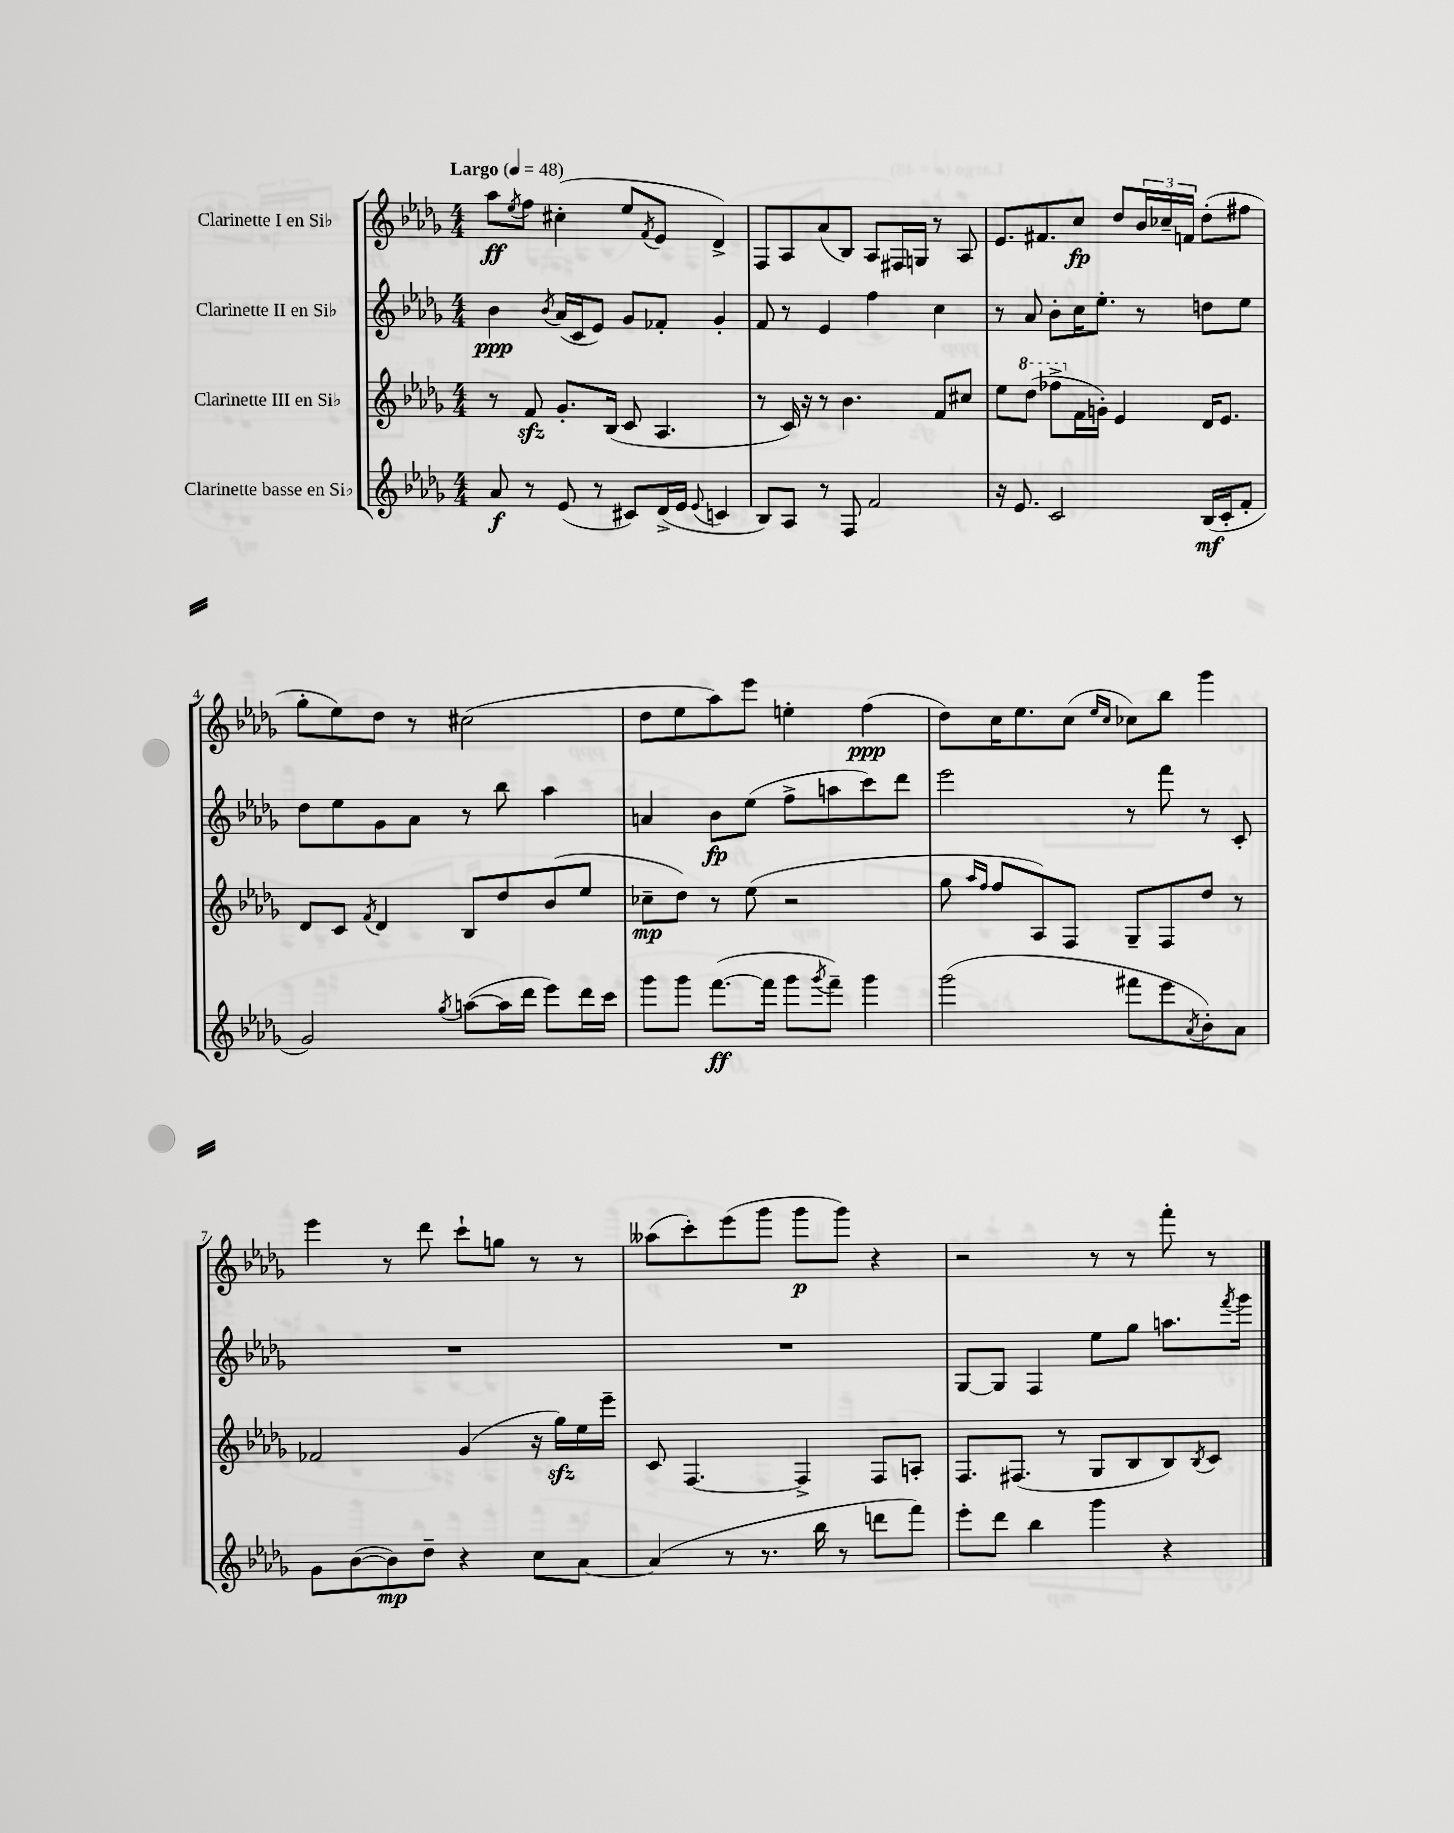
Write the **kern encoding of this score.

**kern	**kern	**kern	**kern
*staff4	*staff3	*staff2	*staff1
*clefG2	*clefG2	*clefG2	*clefG2
*k[b-e-a-d-g-]	*k[b-e-a-d-g-]	*k[b-e-a-d-g-]	*k[b-e-a-d-g-]
*M4/4	*M4/4	*M4/4	*M4/4
*MM48	*MM48	*MM48	*MM48
8a-	8r	4b-	8aa-
.	.	.	8qee-
8r	8f	.	8ff
.	.	8qb-	.
(8e-	8.g-'	(16a-	(4cc#'
.	.	16c	.
8r	.	8e-)	.
.	(16B-	.	.
8c#)	8c	8g-	8ee-
.	.	.	8qf
(16d-^	4.A-	8f-'	8e-
16e-	.	.	.
8qqe-	.	.	.
4c	.	4g-'	4d-^)
=	=	=	=
8B-)	8r	8f	8F
8A-	16c)	8r	8A-
.	16r	.	.
8r	8r	4e-	(8a-
8F	4.b-	.	8B-)
2f	.	4ff	8A-
.	.	.	16F#
.	.	.	16G
.	8f	4cc	8r
.	8cc#	.	8A-
=	=	=	=
16r	8ee-	8r	8.e-
8.e-	.	.	.
.	(8ddd-	8a-	.
.	.	.	8.f#
2c	8fff-^	8b-'	.
.	16f	16cc	8cc
.	16g')	8.ee-'	.
.	4e-	.	8dd-
.	.	8r	24b-
.	.	.	24cc-~
.	.	.	24f
(16B-	16d-	8dd	(8dd-'
16c'	8.e-	.	.
8f'	.	8ee-	8ff#
=	=	=	=
2g-)	8d-	8dd-	8gg-'
.	8c	8ee-	8ee-)
.	8qf	.	.
.	4d-	8g-	8dd-
.	.	8a-	8r
8qgg-	.	.	.
([8aa	8B-	8r	(2cc#
16aa]	8dd-	8bb-	.
16ddd-	.	.	.
8eee-)	(8b-	4aa-	.
16ddd-	8ee-	.	.
16ccc	.	.	.
=	=	=	=
8ggg-	8cc-~	4a	8dd-
8ggg-	8dd-)	.	8ee-
([8.fff	8r	8b-	8aa-)
.	(8ee-	(8ee-	8eee-
16fff]	.	.	.
8ggg-	2r	8ff^	4ee'
8qggg-	.	.	.
8fff~)	.	8aa	.
4ggg-	.	8ccc)	(4ff
.	.	8ddd-	.
=	=	=	=
(2ggg-	8gg-	2eee-	8dd-)
.	16qqaa-	.	.
.	16qqff	.	.
.	8ff	.	16cc
.	.	.	8.ee-
.	8A-)	.	.
.	8F	.	(8cc
.	.	.	16qqee-
.	.	.	16qqcc
8fff#	8G-~	8r	8cc-)
8eee-	8F	8fff	8bb-
8qa-	.	.	.
8b-')	8dd-	8r	4ggg-
8a-	8r	8c'	.
=	=	=	=
8g-	2f-	1r	4eee-
([8b-	.	.	.
8b-])	.	.	8r
8dd-~	.	.	8ddd-
4r	(4g-	.	8ccc`
.	.	.	8gg
8cc	16r	.	8r
.	16gg-)	.	.
[8a-	16ee-	.	8r
.	16eee-~	.	.
=	=	=	=
(4a-]	8c	1r	(8aa--
.	[4.F	.	8ccc')
8r	.	.	(8eee-
8.r	.	.	8ggg-
.	4F^]	.	8ggg-
16bb-	.	.	.
8r	.	.	8ggg-)
8ddd	8F	.	4r
8fff)	8A'	.	.
=	=	=	=
8eee-'	8.F	[8G-	2r
8ddd-	.	8G-]	.
.	(8.F#	.	.
4bb-	.	4F	.
.	8r	.	.
4ggg-	8G-	8ee-	8r
.	8B-	8gg-	8r
4r	8B-)	8.aa	8fff'
.	8qB-	.	.
.	8c	.	8r
.	.	8qfff	.
.	.	16ggg-	.
==	==	==	==
*-	*-	*-	*-
